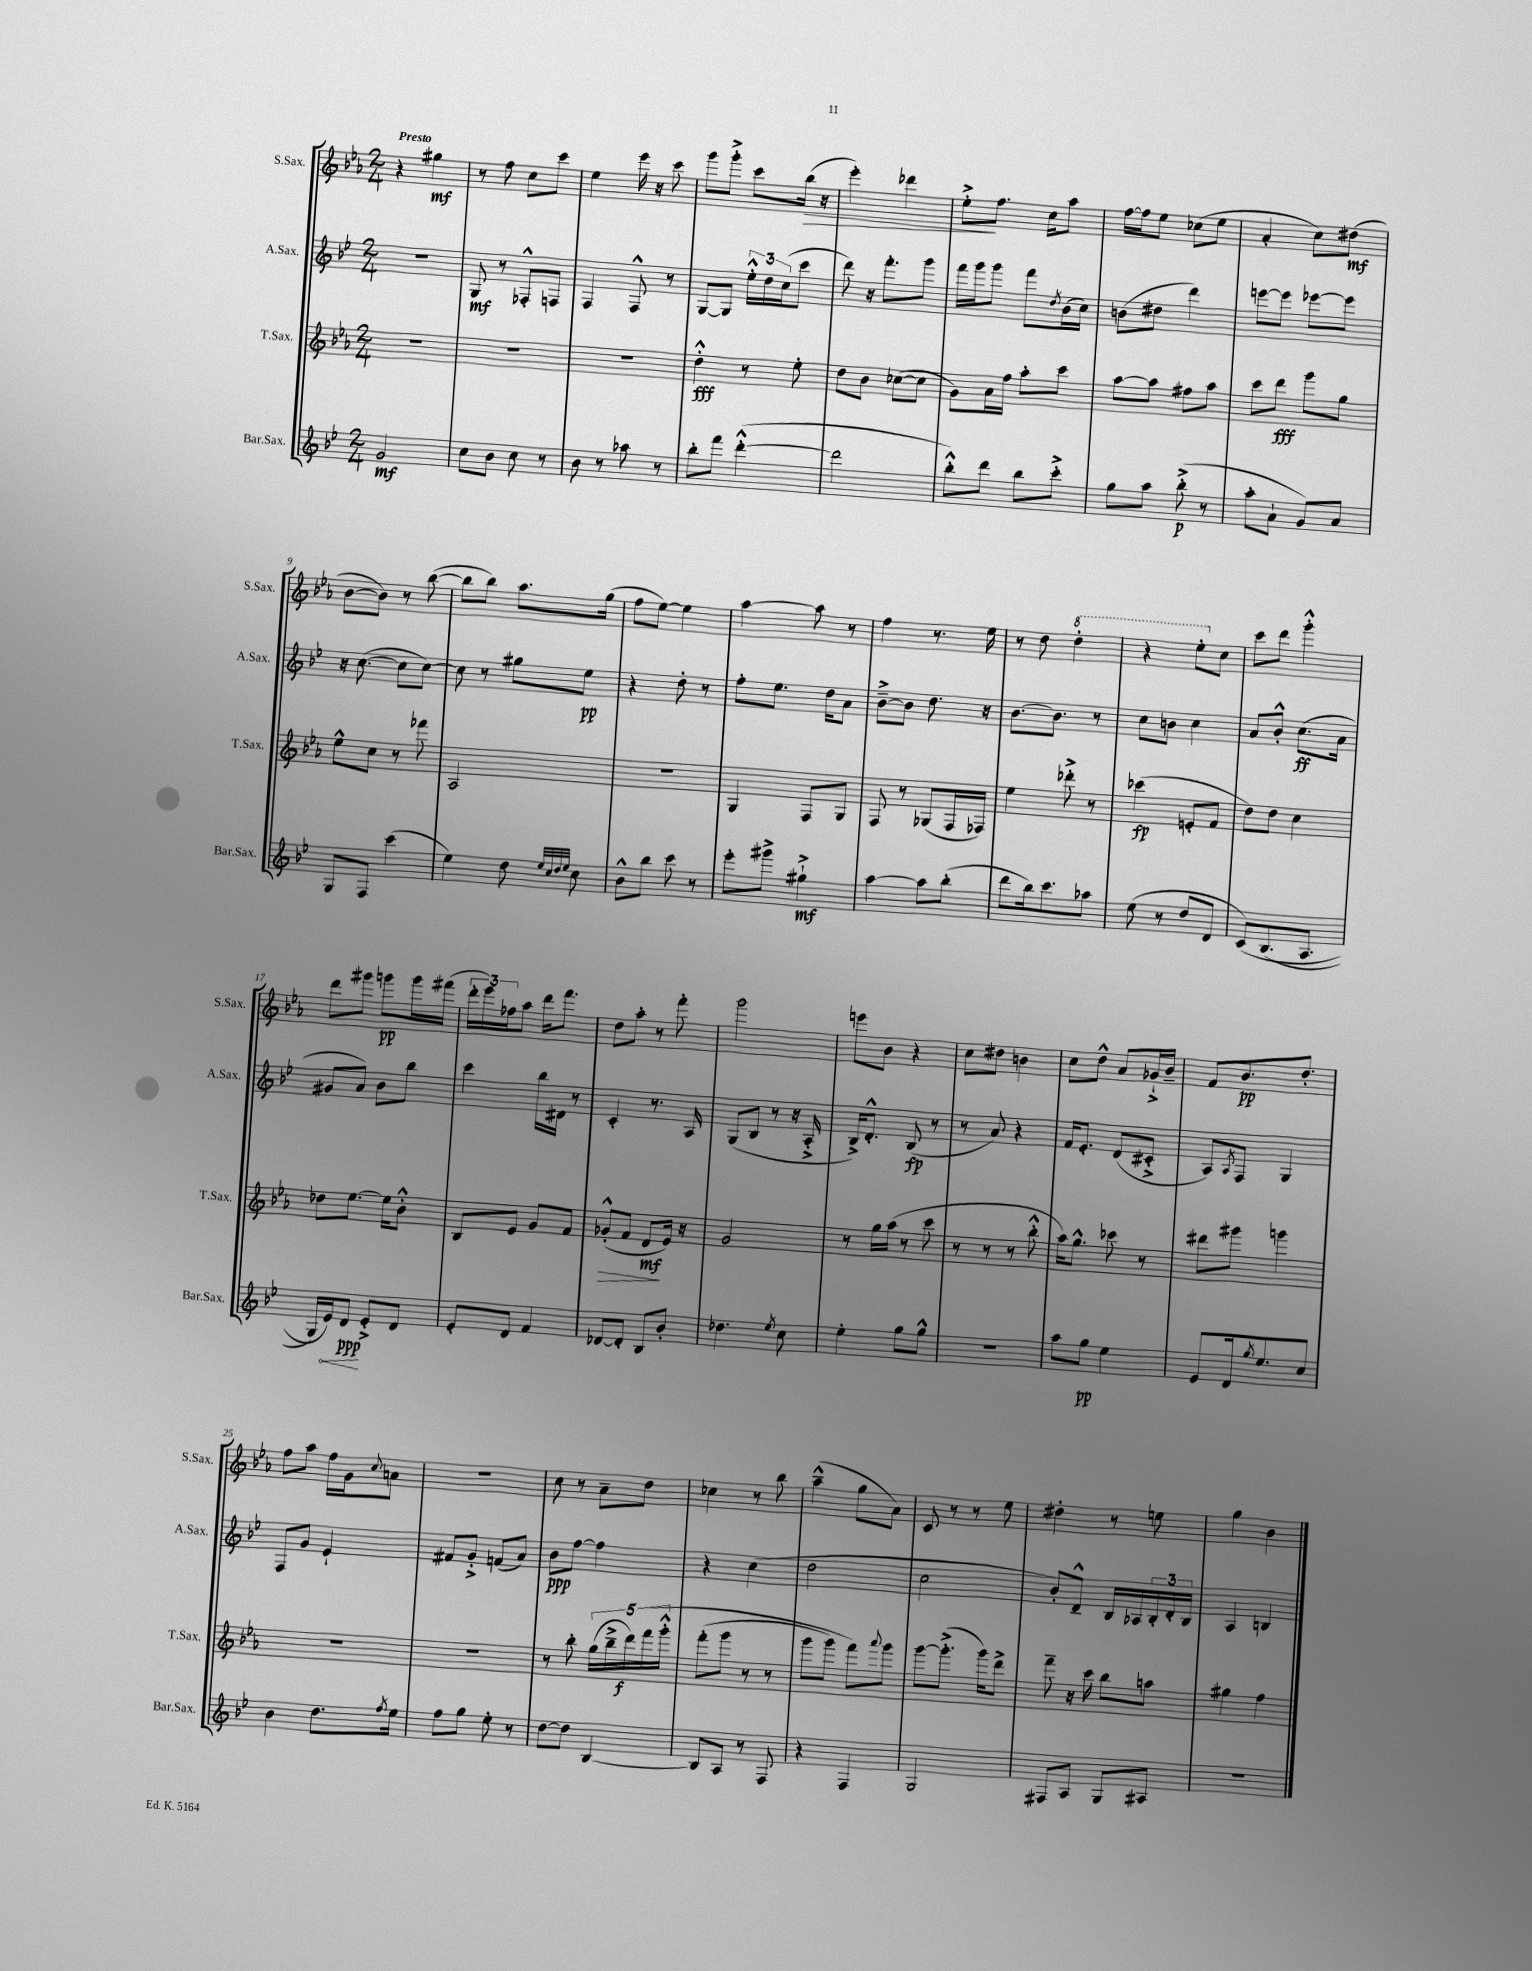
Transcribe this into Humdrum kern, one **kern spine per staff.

**kern	**kern	**kern	**kern
*staff4	*staff3	*staff2	*staff1
*clefG2	*clefG2	*clefG2	*clefG2
*k[b-e-]	*k[b-e-a-]	*k[b-e-]	*k[b-e-a-]
*M2/4	*M2/4	*M2/4	*M2/4
2g	2r	2r	4r
.	.	.	4gg#
=	=	=	=
8cc	2r	8G	8r
8b-	.	8r	8ff
8cc	.	8F-'^^	8cc
8r	.	8F	8ccc
=	=	=	=
8b-	2r	4F	4ee-
8r	.	.	.
8aa-	.	8F^^	16eee-
.	.	.	16r
8r	.	8r	8ccc
=	=	=	=
8bb-'	4dd'^^	[8G	8ggg
8fff	.	8G]	8ggg'^
([4ddd'^^	8r	24ee-'^^	8ccc
.	.	24dd	.
.	.	(24cc	.
.	8ee-'	8ccc	(16bb-
.	.	.	16r
=	=	=	=
2ddd]	8dd	8ddd)	4eee-')
.	8b-	16r	.
.	.	8.fff'	.
.	([8cc-	.	4ddd-
.	8cc-]	8ggg	.
=	=	=	=
8bb-'^^)	8g)	16fff	8ee-'^
.	.	16ggg	.
8ddd	16a-	8ggg	8.ff
.	16ff	.	.
8bb-	8aa-'	8fff	.
.	.	.	16cc
.	.	8qdd	.
8ccc'^	8ccc	(16b-	8aa-
.	.	16cc)	.
=	=	=	=
8gg	[8aa-	(8b	[16ff
.	.	.	16ff]
8aa	8aa-]	8dd#	8ee-
(8bb-'^	8ff#	4ddd)	(8cc-
8r	8aa-	.	8ee-
=	=	=	=
8aa'	8ccc	[8eee	4a-'
8a`	8ddd	8eee]	.
8g)	8ggg	[8eee-	8cc)
8a	8gg	8eee-]	(8dd#
=	=	=	=
8G	8ee-^^	16r	[8b-
.	.	([8.cc	.
8F	8cc	.	8b-])
(4ccc	8r	8cc]	8r
.	8fff-	[8cc)	([8bb-
=	=	=	=
4ee-)	2A-	8cc]	8bb-]
.	.	8r	8bb-)
8dd	.	8gg#	8.aa-
32qqee-	.	.	.
32qqcc	.	.	.
32qqdd	.	.	.
32qqee-	.	.	.
8cc	.	8ee-	.
.	.	.	(16gg
=	=	=	=
8b-^^	2r	4r	8ff
8bb-	.	.	[8ee-)
8ccc	.	8dd'	4ee-]
8r	.	8r	.
=	=	=	=
8eee-'	4G	8ff'	[4aa-
8ggg#^	.	8.ee-	.
4gg#`^	8F	.	8aa-]
.	.	16dd	.
.	8G	8a	8r
=	=	=	=
[4aa	8F	[8b-~^	4ff
.	8r	8b-]	.
8aa]	(8G-	8.dd	8.r
(8bb-'	16F	.	.
.	16F-)	16r	16ee-
=	=	=	=
8ddd	4ee-	[8.b-	8r
16bb-)	.	.	8dd
8.ccc	.	8.b-]	.
.	8ddd-'^	.	4ddd'
8aa-	8r	8r	.
=	=	=	=
(8ee-	(4ccc-	8cc	4r
8r	.	8b	.
8dd	8e'	4cc	8eee-'
8d	8f	.	8cc
=	=	=	=
&(8c)	8dd)	8a	8ccc
(8.B-	8dd	8b-'^^	8ddd
.	4cc	(8.cc	4ggg'^^
8.A	.	.	.
.	.	16a	.
=	=	=	=
16G)	8dd-	8g#	8ddd
16e-&)	.	.	.
8d	[8.ee-	8a)	8ggg#
8e-'^	.	8b-	8ggg
.	16ee-]	.	.
8d	8b-'^^	8bb-	16ggg
.	.	.	(16fff#
=	=	=	=
8e-'	8B-	4ccc	24ddd'
.	.	.	24eee-)
.	.	.	24ff-
8d	8e-	.	8aa-
4f	8g	16bb-	16ddd
.	.	16d#	8.fff
.	8f	8r	.
=	=	=	=
[8d-	(8g-'^^	4c'	8dd
8d-']	8f	.	8aa-'
8B-	8d	8.r	8r
8b-'	16e-)	.	8fff'
.	16r	16A	.
=	=	=	=
4.dd-	2g	(8G	2ggg
.	.	8B-	.
.	.	8r	.
8qee-	.	.	.
8cc	.	16r	.
.	.	16A'^	.
=	=	=	=
4ee-'	8r	16B-^)	8eee
.	.	8.d'^^	.
.	16gg	.	8b-
.	(16aa-	.	.
8gg	8r	(8B-	4r
8gg^^	8ccc	8r	.
=	=	=	=
2r	8r	8r	8cc
.	8r	8a)	8dd#
.	8r	4r	4b
.	8bb-'^^	.	.
=	=	=	=
8aa	16aa-)	16f	8cc
.	8.gg^^	8.e-'	.
8gg	.	.	8dd^^
4ee-	8ccc-	(8d	8a-
.	8r	8c#'^	16g-`^
.	.	.	16b-~
=	=	=	=
8e-	8ddd#	8A)	8f
.	.	8qA	.
16d	8ggg#	8F	8.b-
8qgg	.	.	.
8.ee-	.	.	.
.	4ggg	4G	.
.	.	.	8.dd'
8cc	.	.	.
=	=	=	=
4b-	2r	8F	8ff
.	.	8g	8aa-
8.dd	.	4e-`	16ff
.	.	.	16g
.	.	.	8qqcc
.	.	.	8a
8qff	.	.	.
16ee-	.	.	.
=	=	=	=
8ff	2r	8f#	2r
8gg	.	8g'^	.
8ee-'	.	(8f	.
8r	.	8a)	.
=	=	=	=
[8dd	8r	8b-	8cc
8dd]	8bb-'	[8ff	8r
[4B-	(20gg	4ff]	8a-~
.	20bb-~^	.	.
.	20ddd)	.	.
.	.	.	8dd
.	&(20fff	.	.
.	20ggg'^^	.	.
=	=	=	=
8B-]	(8fff'	4r	4cc-
8A	8ggg	.	.
8r	8r	(4cc	8r
8F	8r	.	8bb-
=	=	=	=
4r	8ggg	2dd	(4aa-~^^
.	8ggg)	.	.
4F	8fff&)	.	8gg
.	8qqaaa-	.	.
.	8ggg	.	8a-)
=	=	=	=
2G	[8ggg	2cc	8c
.	(8.ggg'^]	.	8r
.	.	.	8r
.	16ggg)	.	.
.	8ddd^	.	8ee-
=	=	=	=
8F#	8fff~	8b-')	4dd#'
8A	16r	8d~^^	.
.	16ccc	.	.
8G	8bb-	16B-	8r
.	.	16A-	.
8A#	8aa	24B-'	8ee
.	.	24d'	.
.	.	24B-	.
=	=	=	=
2r	4gg#	4A	4gg
.	4ff	4B	4b-
==	==	==	==
*-	*-	*-	*-
